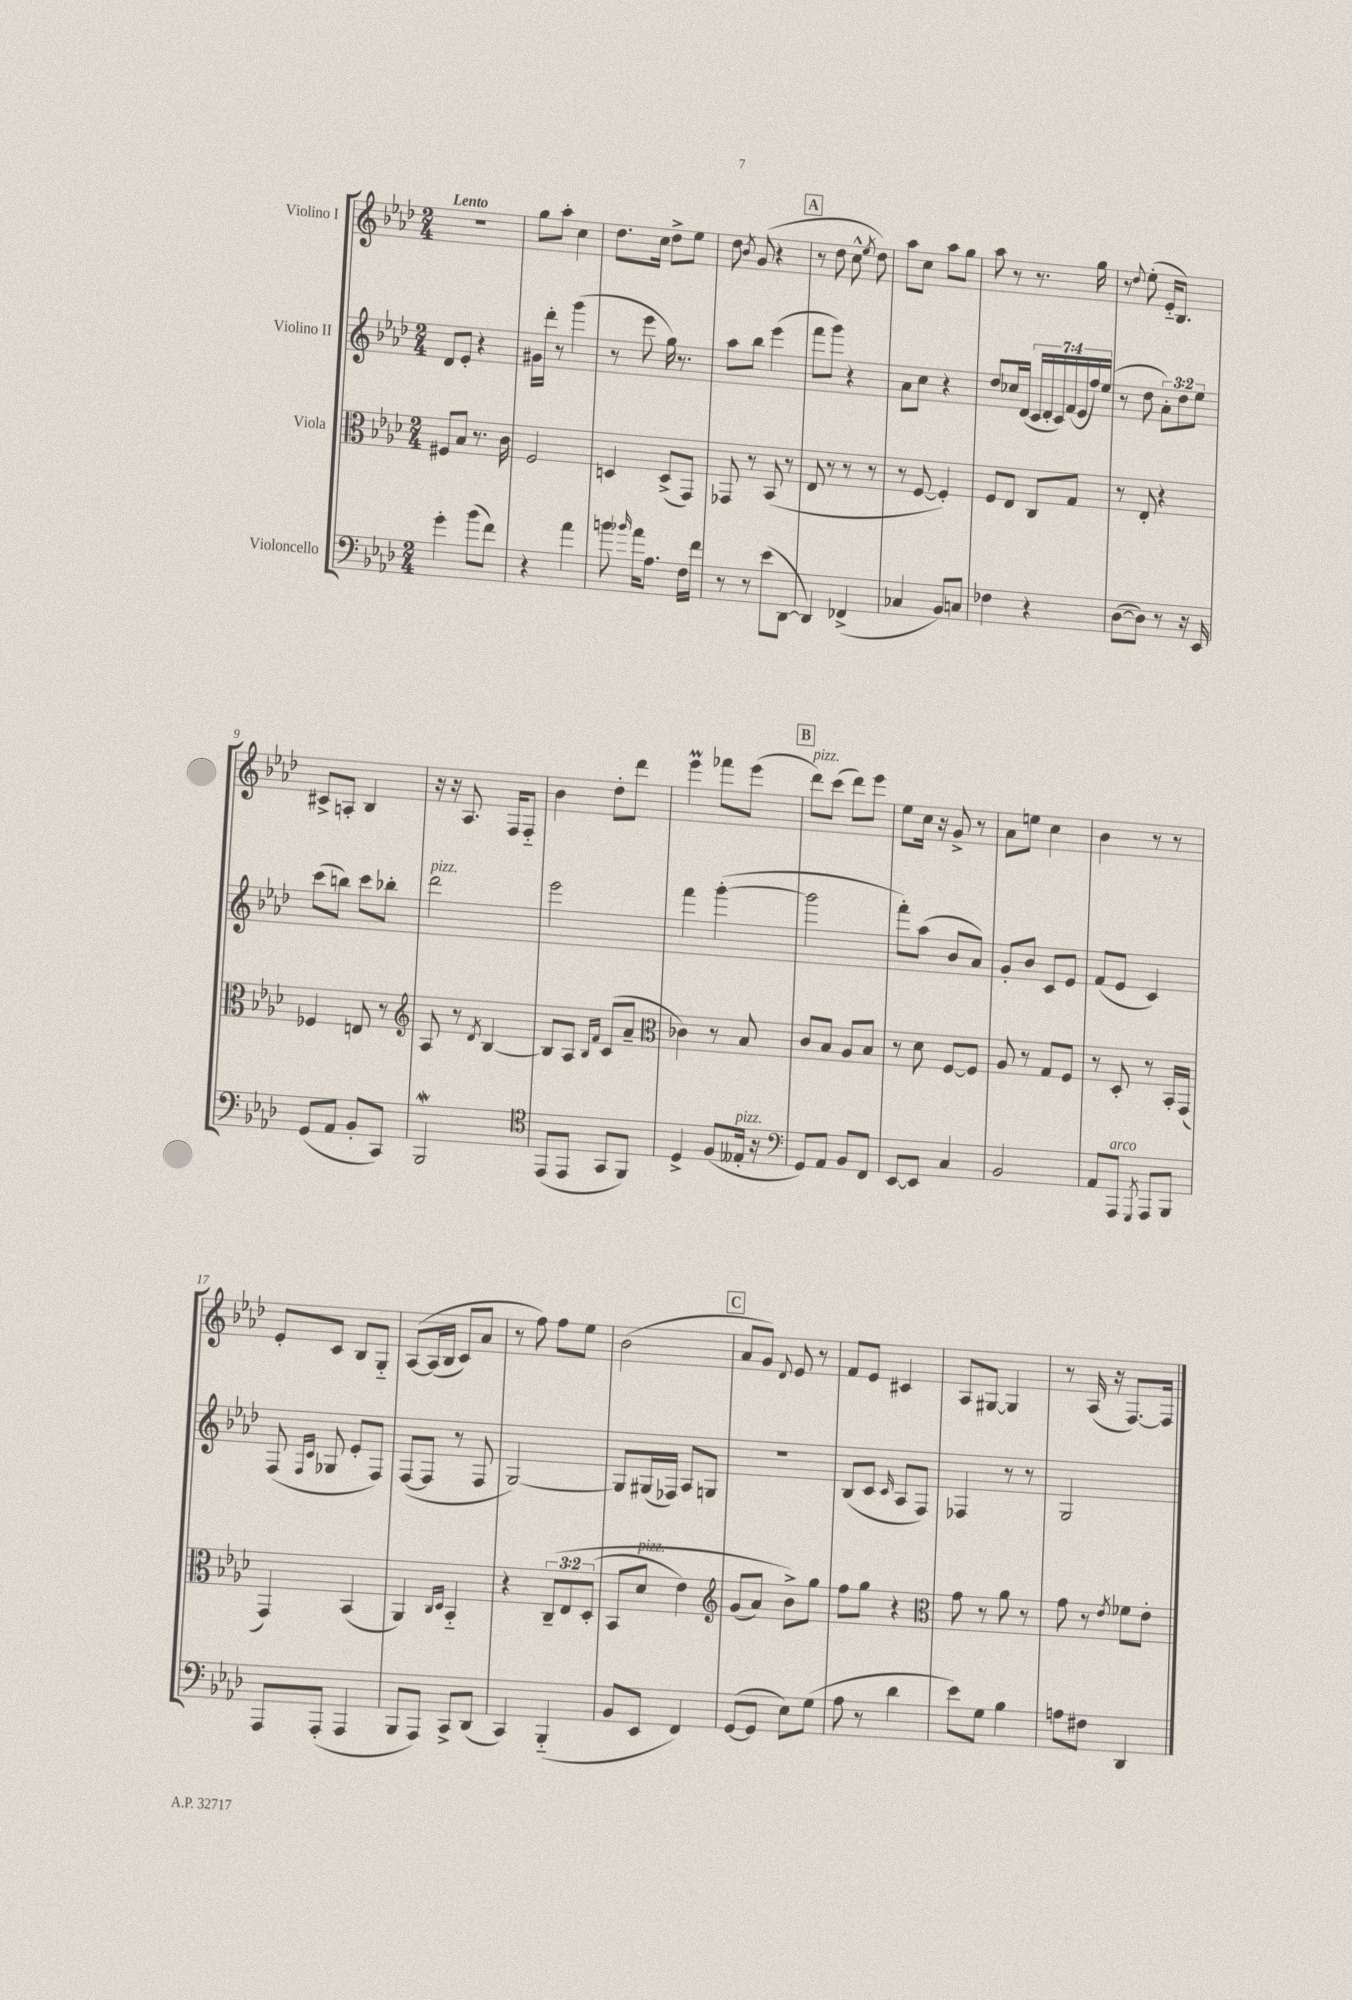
<<
\new StaffGroup <<
\new Staff = "s0" \with { instrumentName = "Violino I" } {
    \clef treble \key aes \major \numericTimeSignature \time 2/4 \tempo "Lento"
    \autoBeamOff r2 |
    g''8[ aes''8]-. c''4 |
    des''8.[ c''16] des''8[-> ees''8] |
    des''8 \acciaccatura { bes'8 } g'8( r4 |
    \mark \markup { \box "A" } r8 des''8 c''8-^ \acciaccatura { ees''8 } des''8) |
    aes''8[ c''8] aes''8[ g''8] |
    aes''8 r8 r8. g''16 |
    r8 \appoggiatura { des''8 } ees''8-.( ees'16[-_ bes8.]) |
    cis'8[-> a8]-. bes4 |
    r16 r16 aes8. f16[ f8]-_ |
    bes'4 des''8[-. des'''8] |
    ees'''4\prall fes'''8[ ees'''8]( |
    \mark \markup { \box "B" } des'''8[^\markup { \italic "pizz." }) c'''8]( des'''8[) ees'''8] |
    ees''8[ c''16] r16 g'8-> r8 |
    aes'8[ e''8] c''4 |
    bes'4 r8 r8 |
    ees'8[-. c'8] bes8[ g8]-_ |
    aes8[~\( aes16( bes16] c'8[) aes'8] |
    r8 f''8\) f''8[ ees''8] |
    bes'2( |
    \mark \markup { \box "C" } aes'8[ g'8]) \appoggiatura { des'8 } ees'8 r8 |
    f'8[ ees'8] cis'4 |
    aes8[ gis8]~ gis4 |
    r8 aes16( r16 f8.[~) f16] \bar "|." |
}
\new Staff = "s1" \with { instrumentName = "Violino II" } {
    \clef treble \key aes \major \numericTimeSignature \time 2/4 \override Staff.TupletNumber.text = #tuplet-number::calc-fraction-text
    \autoBeamOff des'8[ ees'8]-. r4 |
    gis'16[ des'''16]-. r8 g'''4( |
    r8 ees'''8 g''16) r8. |
    aes''8[ bes''8] ees'''4( |
    \mark \markup { \box "A" } f'''8[ g'''8]) r4 |
    aes'8[ c''8] r4 |
    des''8[ ces''16 des'16]( \tuplet 7/4 { c'16[ des'16-. c'16) f'16( ees'16 f''16) ees''16]( } |
    r8 des''8 \tuplet 3/2 { aes'8[-.) des''8 ees''8] } |
    c'''8[( b''8]) c'''8[ bes''8]-. |
    des'''2^\markup { \italic "pizz." } |
    ees'''2 |
    f'''4 g'''4~-.( |
    \mark \markup { \box "B" } g'''2 |
    f'''8[-.) aes''8]( bes'8[ aes'8]) |
    g'8[-. bes'8] c'8[ ees'8] |
    f'8[( ees'8] c'4) |
    f8( \grace { f16[ c'16] } ges8 ees'8[-. f8]) |
    f8[~( f8] r8 f8 |
    g2~) |
    g8[ gis16( fes16]) aes8[ g8] |
    \mark \markup { \box "C" } R2 |
    bes8[( c'8] \grace { c'16 } aes8[ f8]) |
    fes4 r8 r8 |
    g2 \bar "|." |
}
\new Staff = "s2" \with { instrumentName = "Viola" } {
    \clef alto \key aes \major \numericTimeSignature \time 2/4 \override Staff.TupletNumber.text = #tuplet-number::calc-fraction-text
    \autoBeamOff fis8[ bes8] r8. c'16 |
    f2 |
    d4 d8[->( g,8]) |
    ges,8 r8 bes,8( r8 |
    \mark \markup { \box "A" } ees8 r8 r8 r8 |
    r8 f8~ f4-.) |
    f8[ ees8] c8[ g8] |
    r8 ees8-. r4 |
    fes4 e8 r8 |
    \clef treble aes8 r8 \acciaccatura { des'8 } bes4~ |
    bes8[ aes8] \grace { bes16[ f'16] } c'8[( aes'8]-- |
    \clef alto ces'4) r8 bes8 |
    \mark \markup { \box "B" } c'8[ bes8] aes8[ bes8] |
    r8 des'8 f8[~ f8] |
    aes8 r8 g8[ f8] |
    r8 des8-. r8 bes,16[-. g,16]( |
    g,4) bes,4( |
    aes,4) \grace { c16[ des16] } bes,4-_ |
    r4 \tuplet 3/2 { c8[--\( ees8 des8]-.( } |
    bes,8[ des'8]^\markup { \italic "pizz." } ees'4) |
    \mark \markup { \box "C" } \clef treble g'8[( aes'8]) bes'8[->\) g''8] |
    f''8[ g''8] r4 |
    \clef alto g'8 r8 aes'8 r8 |
    g'8 r8 \acciaccatura { ees'8 } fes'8[ ees'8]-. \bar "|." |
}
\new Staff = "s3" \with { instrumentName = "Violoncello" } {
    \clef bass \key aes \major \numericTimeSignature \time 2/4
    \autoBeamOff g'4-. bes'8[( f'8]) |
    r4 aes'4 |
    b'8 \grace { bes'16 } aes'16[ aes8.] f16[ f'16] |
    r8 r8 ees'8[( des,8]~ |
    \mark \markup { \box "A" } des,4) fes,4->( |
    ces4 bes,8[) c8] |
    fes4 r4 |
    des8[~( des8]) r8 r16 ees,16 |
    g,8[( aes,8] bes,8[-. c,8]) |
    bes,,2\mordent |
    \clef tenor ees,8[( ees,8] g,8[ f,8]) |
    des4-> f8[( eeses16]-.^\markup { \italic "pizz." } r16 |
    \mark \markup { \box "B" } \clef bass g,8[) aes,8] bes,8[ f,8] |
    ees,8[~ ees,8] c4 |
    bes,2 |
    aes,8[ aes,,8]^\markup { \italic "arco" } \acciaccatura { g,,8 } aes,,8[ bes,,8] |
    aes,,8[ aes,,8]-.( aes,,4 |
    bes,,8[ aes,,8]) c,8[-> des,8]( |
    c,4) bes,,4-_( |
    bes,8[ ees,8] f,4) |
    \mark \markup { \box "C" } g,8[~( g,8] ees8[) g8]( |
    aes8 r8 des'4 |
    ees'8[) g8] bes4 |
    a8[ fis8] des,4 \bar "|." |
}
>>
>>
